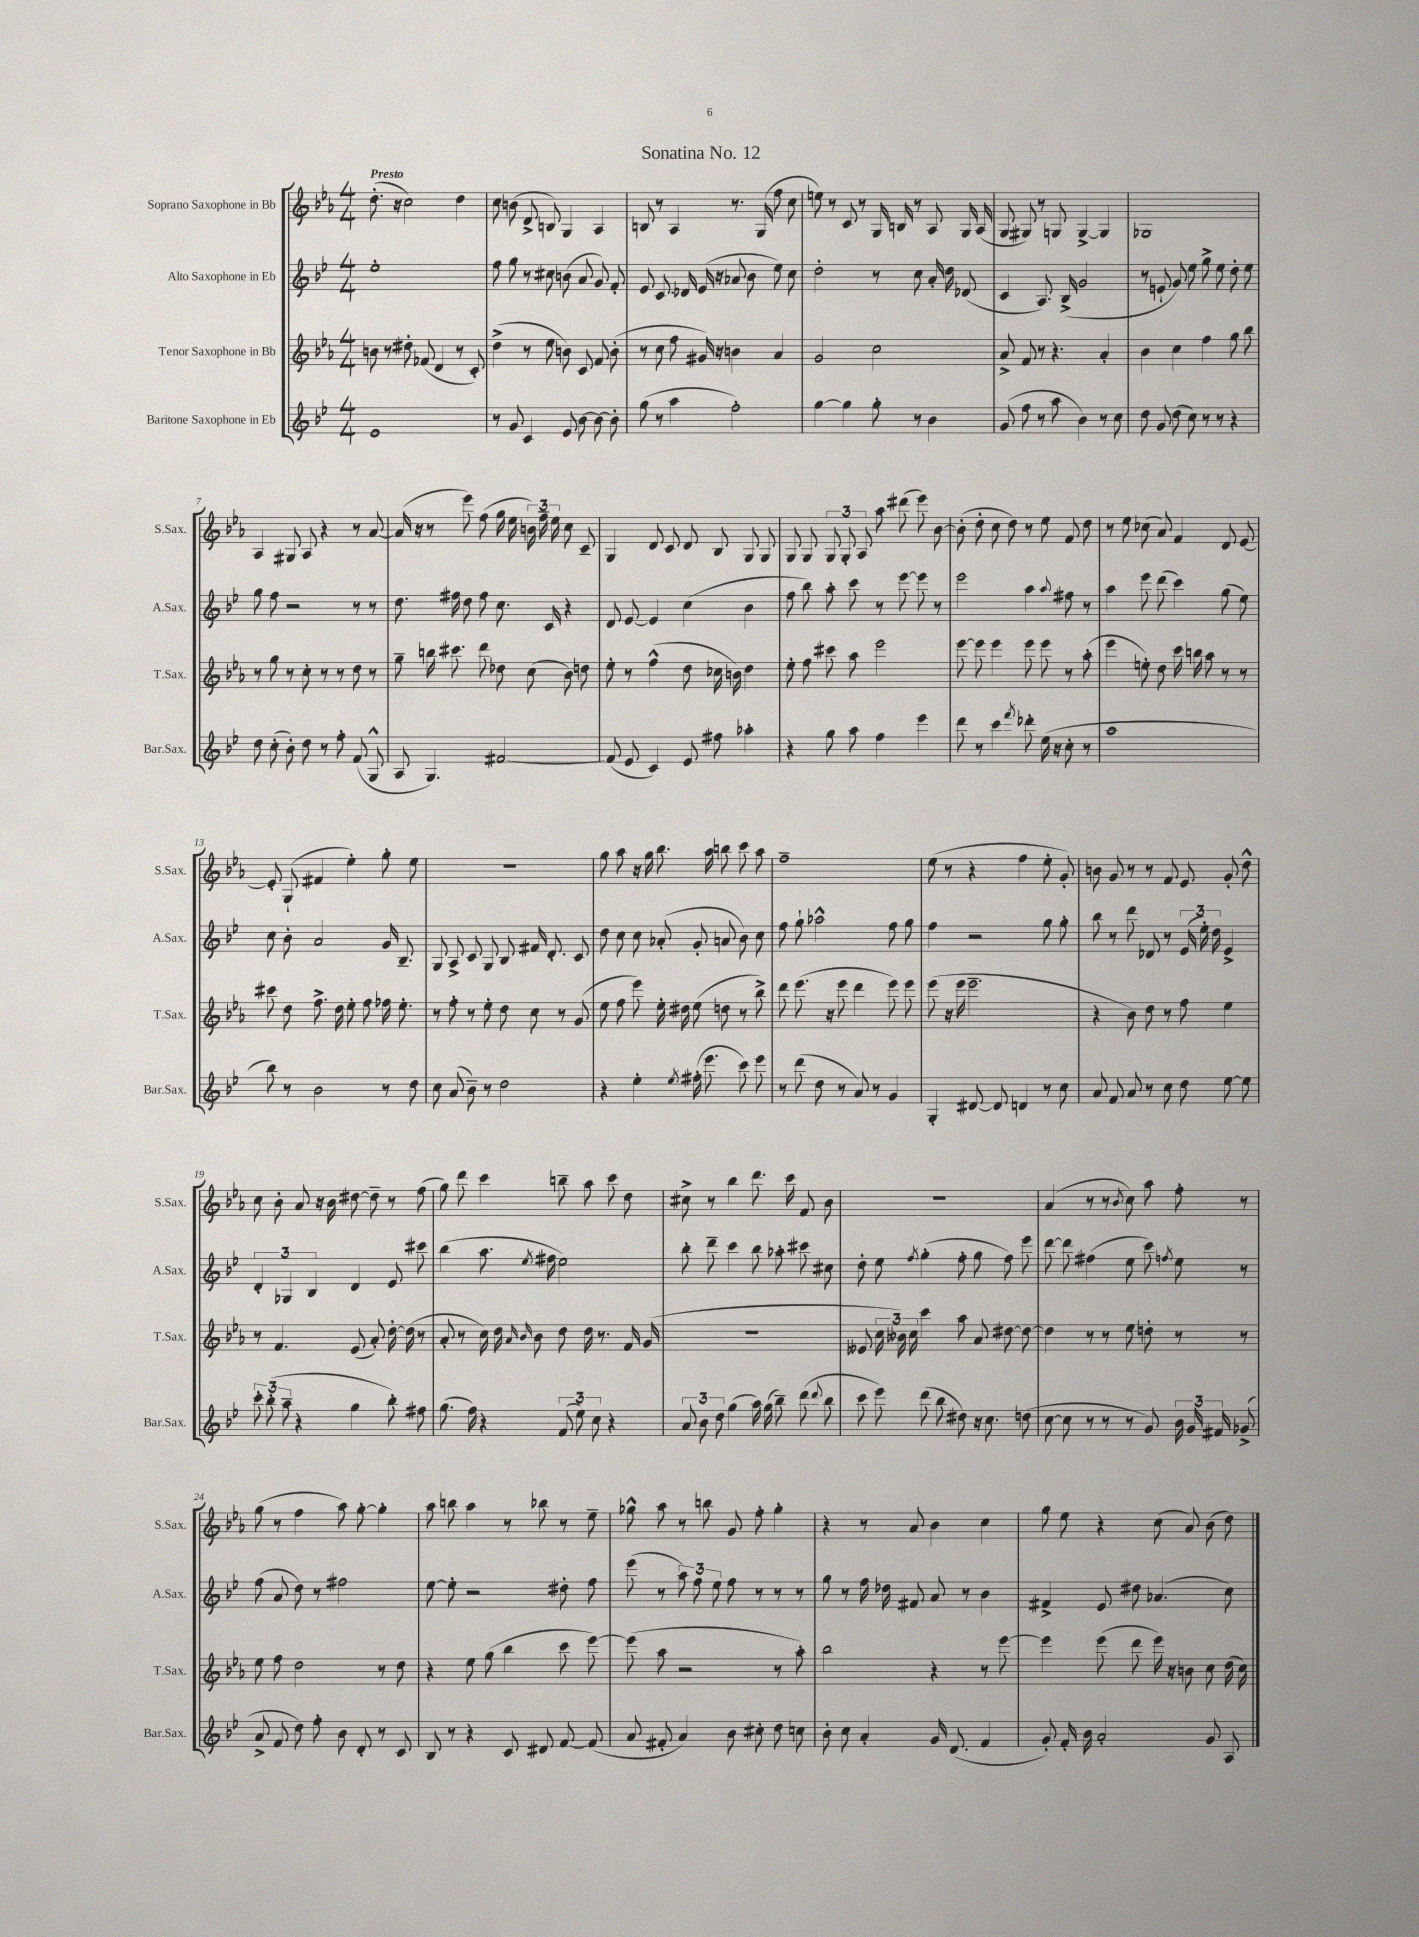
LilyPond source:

\header { title = "Sonatina No. 12" }
<<
\new StaffGroup <<
\new Staff = "s0" \with { instrumentName = "Soprano Saxophone in Bb" shortInstrumentName = "S.Sax." } {
    \clef treble \key ees \major \numericTimeSignature \time 4/4 \tempo "Presto"
    \autoBeamOff d''8.-.( r16 c''2) d''4 |
    c''8 b'8( d'8-> b8) g4 aes4 |
    b8 r8 aes4 r8. g16( f''8 c''8 |
    e''8) r8 c'8 r8 g16 b16 r8 aes8 g16 aes16( |
    g8 gis8) r8 g8 g4~-> g4 |
    ges1 |
    aes4 gis8 aes8 r4 r8 aes'8~ |
    aes'16( r16 r8 ees'''8) f''8( g''16 ees''16 \tuplet 3/2 { b'16) f''16-- ees''16 } c''8 c'8-- |
    g4 d'8 c'8 d'8 bes8 g8 g8 |
    g8 g8 \tuplet 3/2 { g8 g8-. aes8 } aes''8 dis'''8( ees'''8) bes'8~ |
    bes'8-.( d''8-. c''8 d''8) r8 ees''8 f'8 d''8 |
    r8 ees''8 ces''8( aes'8) f'4 d'8 ees'8~ |
    ees'8-. g8-!( fis'4 ees''4-.) g''8-. ees''8 |
    R1 |
    g''8 aes''8 r16 g''16 bes''8. aes''16 b''8 c'''8 aes''8 |
    f''1-- |
    ees''8( r8 r4 f''4 ees''8-. g'8-.) |
    b'8 g'8 r8 r8 f'8 ees'8 g'8-. d''8-^ |
    c''8 bes'8-. aes'8 r16 bes'16 dis''8~ dis''8-- r8 f''8( |
    g''8) d'''8 c'''4 b''8-- aes''8 c'''8 d''8 |
    cis''8-> r8 bes''4 d'''8. c'''16 f'8 bes'8 |
    r1 |
    aes'4( r8 r8 \acciaccatura { bes'8 } c''8) aes''8 f''8-. r8 |
    g''8( r8 f''4 aes''8) g''8~-. g''4-. |
    aes''8 b''8 aes''4 r8 bes''8 r8 ees''8-- |
    ges''8-^ aes''8 r8 b''8 g'8 f''8-. ges''4-. |
    r4 r8 aes'8 bes'4 c''4 |
    g''8 ees''8 r4 c''8( aes'8) bes'8( d''8) \bar "|." |
}
\new Staff = "s1" \with { instrumentName = "Alto Saxophone in Eb" shortInstrumentName = "A.Sax." } {
    \clef treble \key bes \major \numericTimeSignature \time 4/4
    \autoBeamOff ees''1-. |
    f''8 g''8 r8 cis''8 b'8( a'8 g'8) f'8-. |
    ees'8 c'8. des'16 ees'16( r16 aes'8 bes'8 ees''8) c''8 |
    d''2-. r8 c''8 a'16-. d''16 des'8( |
    c'4 a8.) bes16->( g'2 |
    r8 e'8-! g'8) ees''8 g''8-> ees''8 d''8-. ees''8 |
    g''8 f''8 r2 r8 r8 |
    d''8. fis''16 d''8 fis''8 c''8. c'16 r4 |
    d'8 ees'8~ ees'4 c''4( bes'4 |
    f''8 bes''8) a''8-. c'''8 r8 ees'''8~ ees'''8 r8 |
    ees'''2 a''4 \appoggiatura { a''8 } fis''8 r8 |
    a''4 ees'''8 d'''8( c'''4) g''8( ees''8) |
    c''8 bes'8-. a'2 g'16 bes8.-- |
    g8 a8-> c'8 g8 bes8 fis'16 d'8.-. c'8 |
    d''8 c''8 c''8 aes'8-.( g'8-. a'8 bes'8) c''8 |
    f''8 g''8-! aes''2-^ f''8 g''8 |
    f''4 r2 g''8 g''8-. |
    bes''8 r8 d'''8 des'8 r8 \tuplet 3/2 { ees'16( ees''16-.) d''16 } ees'4-> |
    \tuplet 3/2 { d'4-. ges4 bes4 } d'4 ees'8 cis'''8 |
    bes''4( a''8. \acciaccatura { ees''8 } fis''16 ees''2) |
    bes''8-. d'''8-- c'''4 bes''8 aes''8-. cis'''8 cis''8 |
    d''8-. ees''8 \acciaccatura { f''8 } g''4-.( f''8-. g''8 f''8) ees'''8 |
    d'''8~ d'''8 fis''4( ees''8 c'''8) \acciaccatura { f''8 } ees''8 r8 |
    f''8( a'8 d''8) r8 fis''2 |
    ees''8~ ees''8-. r2 dis''8-. f''8 |
    ees'''8( r8 \tuplet 3/2 { a''8) f''8 ees''8 } f''8 r8 r8 r8 |
    g''8 r8 f''16 des''16 fis'8 a'8 r8 bes'4 |
    fis'4-> ees'8 dis''8 aes'4.( c''8) \bar "|." |
}
\new Staff = "s2" \with { instrumentName = "Tenor Saxophone in Bb" shortInstrumentName = "T.Sax." } {
    \clef treble \key ees \major \numericTimeSignature \time 4/4
    \autoBeamOff b'8 r8 dis''8-. fes'8( d'4 r8 c'8-.) |
    d''4->( r8 ees''8 b'8) c'8 f'8 b'8-.( |
    r8 c''8 f''8 gis'16) r16 b'4 aes'4 |
    g'2 c''2 |
    aes'8-> f'8 r8 r4. aes'4-. |
    bes'4 c''4 f''4 g''8 bes''8 |
    r8 g''8 r8 c''8-. r8 r8 d''8 r8 |
    g''8-- b''16 cis'''8. d'''8 des''8 c''8( bes'8) d''8 |
    ees''8-. r8 f''4-^( d''8 ces''16 b'16) d''4 |
    ees''8-. f''8 cis'''8 aes''8 ees'''2 |
    ees'''8~ ees'''8 ees'''4 ees'''8 ees'''8 r8 aes''8-.( |
    ees'''4 e''8-.) d''8 c'''16 b''16 aes''8 r8 r8 |
    cis'''8 d''8 f''8.-> d''16 ees''8-. f''8 fes''16 ees''8.-. |
    r8 f''8-. r8 ees''8-. d''8 c''8 r8 g'8( |
    ees''8 f''8 ees'''8) ees''16-. dis''16 ees''8( d''8 r8 bes''8->) |
    d'''8 ees'''8.( r16 ees'''8 d'''4 ees'''8) ees'''8 |
    ees'''8( r16 ees'''16 ees'''2.-- |
    r4 bes'8) d''8 r8 f''8 ees''4 |
    r8 f'4. ees'8( aes'8-.) d''16~-. d''16( r8 |
    aes'8-. r8 c''16) d''16 \grace { aes'16 bes'16 } bes'8 d''8 d''16 r8. f'16 g'16( |
    R1 |
    eeses'8 \tuplet 3/2 { c''16 beses'16) c''16 } c'''4 aes''8 aes'8 dis''8~ dis''8~ |
    dis''4 r8 r8 ees''8 d''8-. r8 r8 |
    ees''8 f''8 d''2 r8 d''8 |
    r4 ees''8 g''8( bes''4 c'''8 ees'''8~) |
    ees'''8( aes''8 r2 r8 aes''8-.) |
    bes''2 r4 r8 ees'''8~ |
    ees'''4 ees'''8( d'''8 ees'''16) r16 b'8 c''8 d''16( c''16) \bar "|." |
}
\new Staff = "s3" \with { instrumentName = "Baritone Saxophone in Eb" shortInstrumentName = "Bar.Sax." } {
    \clef treble \key bes \major \numericTimeSignature \time 4/4
    \autoBeamOff ees'1 |
    r8 g'8 c'4 ees'8 bes'8~ bes'8~ bes'8-. |
    g''8( r8 a''4 f''2-.) |
    g''4~ g''4 g''8-. r8 bes'4 |
    g'8( f''8 r8 a''8 bes'4) r8 c''8 |
    d''8 g'8 d''8( c''8) r8 r8 r4 |
    d''8 c''8-.( bes'8-.) d''8 r8 f''8-. f'8( g8-^ |
    a8 g4.) fis'2~ |
    fis'8( ees'8 c'4) ees'8 fis''8 aes''4-. |
    r4 g''8 a''8 f''4 ees'''4 |
    d'''8 r8 c'''4 \acciaccatura { f'''8 } des'''8-. ees''16( r16 c''8-. r8 |
    a''1 |
    bes''8) r8 bes'2 r8 d''8 |
    c''8 a'8( bes'8--) r8 d''2 |
    r4 ees''4-. \acciaccatura { ees''8 } fis''16-.( ees'''8. c'''8) ees'''8 |
    r8 d'''8( d''8 r8 a'8) r8 g'4 |
    g4-. dis'8~ dis'8 d'4 r8 c''8 |
    a'8 f'8 a'8 r8 c''8 d''8 ees''8~ ees''8 |
    \tuplet 3/2 { c'''8-. bes''8-.( a''8-- } r4 g''4 bes''8-.) fis''8 |
    g''8.( f''16) r4 \tuplet 3/2 { f'8( ees''8) c''8 } r4 |
    \tuplet 3/2 { a'8 bes'8 d''8 } g''4( a''16) g''16( bes''8--) d'''8( \appoggiatura { d'''8 } bes''8 |
    c'''8 ees'''8) d'''8( bes''8 dis''8) r16 c''8. d''8( |
    c''8~ c''8 r8 r8 r8 g'8) \tuplet 3/2 { bes'16 g'16 fis'16 } ges'8->( |
    a'8-> f'8 d''8) f''8-. bes'8 d'8-. r8 c'8 |
    bes8 r8 r4 c'8 dis'8 f'8~ f'8( |
    a'8 fis'8-. a'4) bes'8 cis''8-. d''8 c''8 |
    bes'8-. c''8 a'4-. g'16 d'8.( f'4 |
    g'8-.) f'16-. bes'16 a'2-. g'8 a8 \bar "|." |
}
>>
>>
